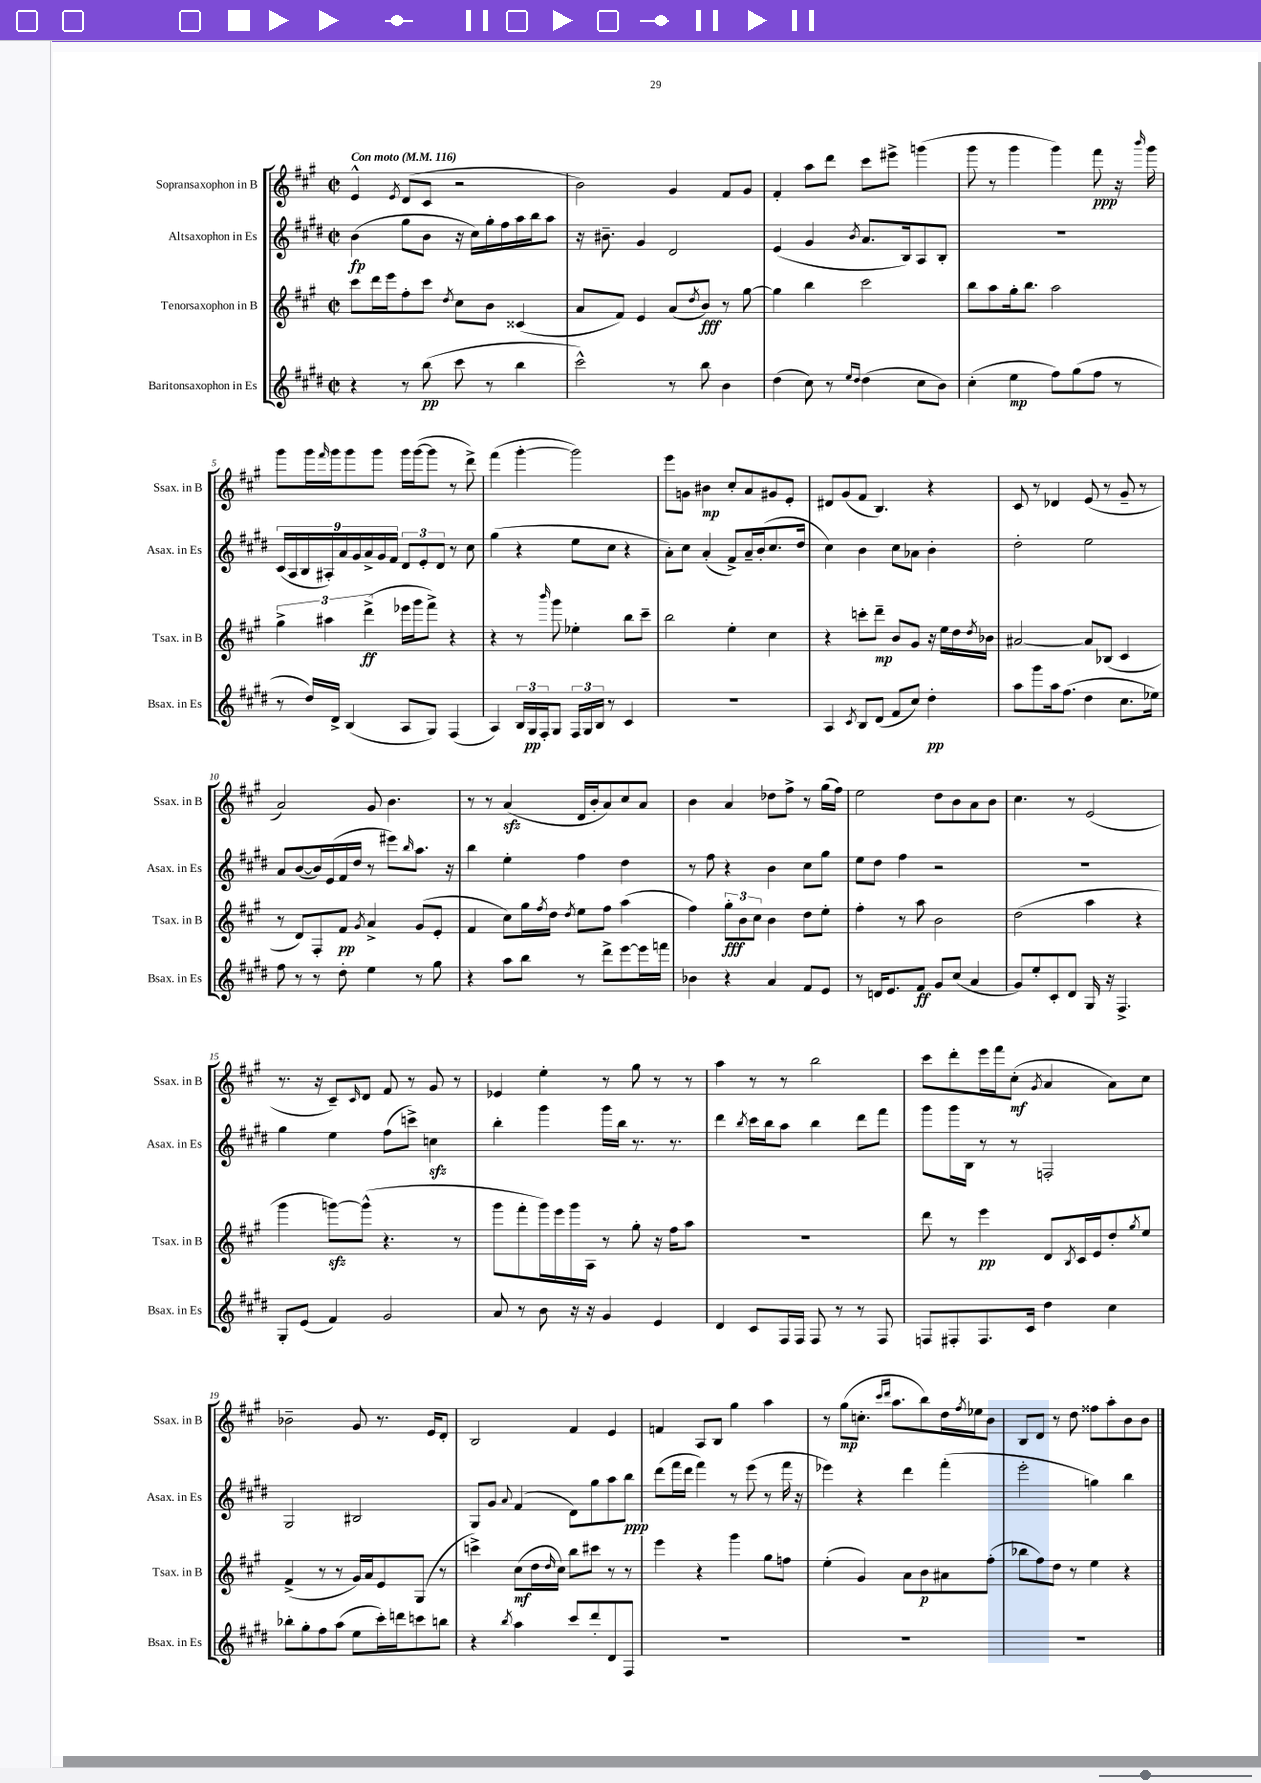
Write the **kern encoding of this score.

**kern	**dynam	**kern	**dynam	**kern	**dynam	**kern	**dynam
*part4	*part4	*part3	*part3	*part2	*part2	*part1	*part1
*staff4	*staff4	*staff3	*staff3	*staff2	*staff2	*staff1	*staff1
*I"Baritonsaxophon in Es	*	*I"Tenorsaxophon in B	*	*I"Altsaxophon in Es	*	*I"Sopransaxophon in B	*
*I'Bsax. in Es	*	*I'Tsax. in B	*	*I'Asax. in Es	*	*I'Ssax. in B	*
*clefG2	*	*clefG2	*	*clefG2	*	*clefG2	*
*k[f#c#g#d#]	*	*k[f#c#g#]	*	*k[f#c#g#d#]	*	*k[f#c#g#]	*
*M2/2	*	*M2/2	*	*M2/2	*	*M2/2	*
*met(c|)	*	*met(c|)	*	*met(c|)	*	*met(c|)	*
*MM116	*	*MM116	*	*MM116	*	*MM116	*
=1	=1	=1	=1	=1	=1	=1	=1
!	!	!	!	!	!	!LO:TX:a:B:t=Con moto	!
4r	.	8ccc#\L	.	(4b\	fp	4e^^/	.
.	.	16ddd\L	.	.	.	.	.
.	.	16eee\J	.	.	.	.	.
.	.	.	.	.	.	8qe/	.
8r	.	8ff#'\	.	8gg#\L	.	(8d/L	.
(8bb\	pp	8ccc#\J	.	8b\J	.	8c#/J	.
.	.	8qdd/	.	.	.	.	.
8ccc#\	.	8cc#\L	.	16r	.	2r	.
.	.	.	.	16cc#\LL)	.	.	.
8r	.	8b\J	.	16gg#'\	.	.	.
.	.	.	.	16ff#\	.	.	.
4bb\	.	(4c##X/	.	16aa\	.	.	.
.	.	.	.	16bb\J	.	.	.
.	.	.	.	8aa\J	.	.	.
=2	=2	=2	=2	=2	=2	=2	=2
2ccc#^^\)	.	8a/L	.	16r	.	2b\)	.
.	.	.	.	8.b#X~\	.	.	.
.	.	8f#/J)	.	.	.	.	.
.	.	4e/	.	4g#/	.	.	.
8r	.	(8a/L	.	2d#/	.	4g#/	.
.	.	8qdd/	.	.	.	.	.
8bb\	.	8b/J)	fff	.	.	.	.
4b\	.	8r	.	.	.	8f#/L	.
.	.	[8gg#\	.	.	.	8g#/J	.
=3	=3	=3	=3	=3	=3	=3	=3
(4dd#\	.	4gg#\]	.	(4e/	.	4f#'/	.
8cc#\)	.	4bb\	.	4g#/	.	8aa\L	.
8r	.	.	.	.	.	8ddd\J	.
16qqee/LL	.	.	.	.	.	.	.
16qqdd#/JJ	.	.	.	8qb/	.	.	.
(4dd#\	.	2ccc#\	.	8.a/L	.	8ccc#\L	.
.	.	.	.	.	.	8eee#X^\J	.
.	.	.	.	16B/k)	.	.	.
8cc#\L	.	.	.	8A/	.	(4gggn\	.
8b\J)	.	.	.	8B'/J	.	.	.
=4	=4	=4	=4	=4	=4	=4	=4
(4cc#'\	.	8bb\L	.	1r	.	8ggg#\	.
.	.	8aa\	.	.	.	8r	.
4ee\	mp	16gg#'\k	.	.	.	4ggg#\	.
.	.	8.bb\J	.	.	.	.	.
8ff#\L)	.	2aa\	.	.	.	4ggg#\)	.
(8gg#\	.	.	.	.	.	.	.
8ff#\J	.	.	.	.	.	8fff#\	ppp
8r	.	.	.	.	.	16r	.
.	.	.	.	.	.	16qqbbb/	.
.	.	.	.	.	.	16ggg#\	.
!!LO:LB:g=z
=5	=5	=5	=5	=5	=5	=5	=5
8r	.	6gg#^\	.	(18c#/LL	.	8ggg#\L	.
.	.	.	.	18A/	.	.	.
.	.	.	.	18B/	.	.	.
16dd#/LL)	.	.	.	.	.	16ggg#\L	.
.	.	6aa#X\	.	18A#X'/)	.	.	.
.	.	.	.	.	.	16qqfff#/	.
16d#^/JJ	.	.	.	.	.	16ggg#\J	.
.	.	.	.	18a/	.	.	.
(4B/	.	.	.	.	.	8ggg#\	.
.	.	.	.	18g#/	.	.	.
.	.	(6ddd^\	ff	18a^/	.	.	.
.	.	.	.	.	.	8ggg#\J	.
.	.	.	.	18g#/	.	.	.
.	.	.	.	18f#/JJ	.	.	.
8A/L	.	16eee-X\LL	.	12d#/L	.	16ggg#\LL	.
.	.	16ggg#\J	.	.	.	([16ggg#\J	.
.	.	.	.	12e'/	.	.	.
8G#/J)	.	8fff#^\J)	.	.	.	8ggg#\J]	.
.	.	.	.	12d#/J	.	.	.
(4F#/	.	4r	.	8r	.	8r	.
.	.	.	.	8cc#\	.	8ddd^\)	.
=6	=6	=6	=6	=6	=6	=6	=6
4A/)	.	4r	.	(4gg#\	.	(4fff#\	.
24B/LL	.	8r	.	4r	.	[4ggg#'\	.
24G#/	pp	.	.	.	.	.	.
24F#'/J	.	.	.	.	.	.	.
.	.	16qqbbb/	.	.	.	.	.
8G#/J	.	8ggg#\	.	.	.	.	.
24F#/LL	.	4ee-X'\	.	8ee\L	.	2ggg#\])	.
24G#/	.	.	.	.	.	.	.
24B/JJ	.	.	.	.	.	.	.
8r	.	.	.	8cc#\J	.	.	.
4c#/	.	8bb\L	.	4r	.	.	.
.	.	8ccc#~\J	.	.	.	.	.
=7	=7	=7	=7	=7	=7	=7	=7
1r	.	2bb\	.	8a'\L)	.	8eee\L	.
.	.	.	.	8cc#\J	.	8gn\J	.
.	.	.	.	(4a'/	.	4b#X\	mp
.	.	4ee'\	.	8f#^/L)	.	8cc#'/L	.
.	.	.	.	16a~/L	.	8a/	.
.	.	.	.	(16b'/J	.	.	.
.	.	4cc#\	.	8.cc#/	.	8g#X/	.
.	.	.	.	.	.	8e'/J	.
.	.	.	.	16dd#/Jk	.	.	.
=8	=8	=8	=8	=8	=8	=8	=8
4A/	.	4r	.	4cc#\)	.	8d#X/L	.
.	.	.	.	.	.	(8g#/	.
8qc#/	.	.	.	.	.	.	.
8B/L	.	8cccn'\L	.	4b\	.	8f#/J	.
(8d#/J	.	8ddd~\J	mp	.	.	4.B/)	.
8f#/L	.	8b/L	.	8cc#\L	.	.	.
8cc#/J)	.	8g#/J	.	8a-X\J	.	.	.
4dd#'\	pp	16r	.	4b'\	.	4r	.
.	.	16ee\LL	.	.	.	.	.
.	.	16dd\	.	.	.	.	.
.	.	8qdd/	.	.	.	.	.
.	.	16b-X\JJ	.	.	.	.	.
=9	=9	=9	=9	=9	=9	=9	=9
8aa\L	.	[2a#X/	.	2dd#'\	.	8c#/	.
8ggg#\	.	.	.	.	.	8r	.
16aa\k	.	.	.	.	.	4d-X/	.
(8.ff#\J	.	.	.	.	.	.	.
4dd#\	.	8a#/L]	.	2ee\	.	(8e/	.
.	.	(8B-X/J	.	.	.	8r	.
8.cc#\L	.	4c#/	.	.	.	8g#~/	.
.	.	.	.	.	.	8r	.
16ee-X\Jk)	.	.	.	.	.	.	.
!!LO:LB:g=z
=10	=10	=10	=10	=10	=10	=10	=10
8ff#\	.	8r	.	8a/L	.	2a/)	.
8r	.	8d/L)	.	([8b/	.	.	.
8r	.	8F#'/	.	16b/L])	.	.	.
.	.	.	.	(16e/	.	.	.
8dd#'\	.	8f#/J	pp	16f#/	.	.	.
.	.	.	.	16dd#/JJ	.	.	.
.	.	8qg#/	.	.	.	.	.
4ee\	.	4a^/	.	8r	.	8g#/	.
.	.	.	.	8eee#X\L)	.	4.b\	.
.	.	.	.	16qqbb/	.	.	.
8r	.	(8g#/L	.	8.aa\J	.	.	.
8gg#\	.	8e'/J	.	.	.	.	.
.	.	.	.	16r	.	.	.
=11	=11	=11	=11	=11	=11	=11	=11
4r	.	4f#/	.	4bb\	.	8r	.
.	.	.	.	.	.	8r	.
8aa\L	.	8cc#\L)	.	4ee'\	.	(4azz/	.
8bb\J	.	16gg#\L	.	.	.	.	.
.	.	8qff#/	.	.	.	.	.
.	.	16dd\JJ	.	.	.	.	.
.	.	8qdd/	.	.	.	.	.
8r	.	8ee\L	.	4ff#\	.	16d/LL	.
.	.	.	.	.	.	16b'/J	.
8ddd#^\L	.	8ff#\J	.	.	.	8a/)	.
[8eee\	.	(4aa\	.	4dd#\	.	8cc#/	.
16eee\L]	.	.	.	.	.	8a/J	.
16fffn\JJ	.	.	.	.	.	.	.
=12	=12	=12	=12	=12	=12	=12	=12
4b-X\	.	4ff#\)	.	8r	.	4b\	.
.	.	.	.	8ff#\	.	.	.
4r	.	12gg#'\L	fff	4r	.	4a/	.
.	.	12b\	.	.	.	.	.
.	.	12cc#\J	.	.	.	.	.
4a/	.	4b\	.	4b\	.	8dd-X\L	.
.	.	.	.	.	.	8ff#^\J	.
8f#/L	.	8dd\L	.	8cc#\L	.	8r	.
8e/J	.	8ee'\J	.	8gg#\J	.	(16gg#\LL	.
.	.	.	.	.	.	16ff#\JJ)	.
=13	=13	=13	=13	=13	=13	=13	=13
8r	.	4ff#'\	.	8ee\L	.	2ee\	.
16dn/KL	.	.	.	8dd#\J	.	.	.
8.e/	.	.	.	.	.	.	.
.	.	8r	.	4ff#\	.	.	.
8f#/J	ff	8aa\	.	.	.	.	.
8g#/L	.	2b\	.	2r	.	8dd\L	.
(8cc#/J	.	.	.	.	.	8b\	.
4a/	.	.	.	.	.	8a\	.
.	.	.	.	.	.	8b\J	.
=14	=14	=14	=14	=14	=14	=14	=14
8g#/L)	.	(2dd\	.	1r	.	4.cc#\	.
8ee'/	.	.	.	.	.	.	.
8c#'/	.	.	.	.	.	.	.
8d#/J	.	.	.	.	.	8r	.
16G#/	.	4aa\	.	.	.	(2e/	.
16r	.	.	.	.	.	.	.
4.F#^/	.	.	.	.	.	.	.
.	.	4r	.	.	.	.	.
!!LO:LB:g=z
=15	=15	=15	=15	=15	=15	=15	=15
8G#'/L	.	4ggg#\	.	4gg#\	.	8.r	.
(8e/J	.	.	.	.	.	.	.
.	.	.	.	.	.	16r	.
4f#/)	.	[8gggnzz\L)	.	4ee\	.	8c#~/L)	.
.	.	.	.	.	.	16qqc#/	.
.	.	(8ggg^^\J]	.	.	.	8d/J	.
2g#/	.	4.r	.	(8ff#\L	.	8f#/	.
.	.	.	.	8cccn^\J)	.	8r	.
.	.	.	.	4ccnzz\	.	8g#/	.
.	.	8r	.	.	.	8r	.
=16	=16	=16	=16	=16	=16	=16	=16
8a/	.	8ggg#\L	.	4bb'\	.	4e-X/	.
8r	.	8fff#'\	.	.	.	.	.
8b\	.	16ggg#\L)	.	4ggg#\	.	4ee'\	.
.	.	16eee\	.	.	.	.	.
16r	.	16ggg#\	.	.	.	.	.
16r	.	16A\JJ	.	.	.	.	.
4g#/	.	8r	.	16ggg#\LL	.	8r	.
.	.	.	.	16bb\JJ	.	.	.
.	.	8gg#'\	.	8.r	.	8gg#\	.
4e/	.	16r	.	.	.	8r	.
.	.	16ff#\KL	.	8.r	.	.	.
.	.	8aa\J	.	.	.	8r	.
=17	=17	=17	=17	=17	=17	=17	=17
4d#/	.	1r	.	4ddd#\	.	4aa\	.
.	.	.	.	8qbb/	.	.	.
8c#/L	.	.	.	16ccc#\LL	.	8r	.
.	.	.	.	16bb\J	.	.	.
16F#/L	.	.	.	8aa\J	.	8r	.
16F#/JJ	.	.	.	.	.	.	.
8F#/	.	.	.	4bb\	.	2bb\	.
8r	.	.	.	.	.	.	.
8r	.	.	.	8ddd#\L	.	.	.
8F#/	.	.	.	8fff#\J	.	.	.
=18	=18	=18	=18	=18	=18	=18	=18
8Fn/L	.	8ddd\	.	8ggg#\L	.	8ccc#\L	.
8F#X'/	.	8r	.	16ggg#\L	.	8ddd'\	.
.	.	.	.	16B\JJ	.	.	.
8.F#/	.	4eee\	pp	8r	.	16eee\L	.
.	.	.	.	.	.	16fff#\J	.
.	.	.	.	8r	.	(8cc#'\J	mf
16c#/Jk	.	.	.	.	.	.	.
.	.	.	.	.	.	8qg#/	.
4dd#\	.	8d/L	.	2Fn'/	.	4a/	.
.	.	8qB/	.	.	.	.	.
.	.	16c#/L	.	.	.	.	.
.	.	16e/J	.	.	.	.	.
4cc#\	.	8dd'/	.	.	.	8a\L)	.
.	.	8qgg#/	.	.	.	.	.
.	.	8ee/J	.	.	.	8cc#\J	.
!!LO:LB:g=z
=19	=19	=19	=19	=19	=19	=19	=19
8bb-X'\L	.	(4f#^/	.	2G#/	.	2b-X~\	.
8gg#'\	.	.	.	.	.	.	.
8ff#\	.	8r	.	.	.	.	.
(8aa\J	.	8r	.	.	.	.	.
8ee\L	.	16g#/LL)	.	2B#X/	.	8g#/	.
.	.	16a/J	.	.	.	.	.
16ccc#'\L)	.	8e/	.	.	.	8.r	.
16dddn\J	.	.	.	.	.	.	.
8cccn\	.	(8G#/J	.	.	.	.	.
.	.	.	.	.	.	16e/KL	.
8bbn\J	.	8r	.	.	.	8d'/J	.
=20	=20	=20	=20	=20	=20	=20	=20
4r	.	4cccn^\)	.	8G#/L	.	2B/	.
.	.	.	.	8g#/J	.	.	.
8qbb/	.	.	.	8qqa/	.	.	.
4aa\	.	(8cc#\L	mf	(4f#/	.	.	.
.	.	16dd\L	.	.	.	.	.
.	.	16qqdd/	.	.	.	.	.
.	.	16cc#\JJ)	.	.	.	.	.
8ccc#/L	.	8bb\L	.	8d#\L)	.	4f#/	.
8ddd#'/	.	8ccc#X\J	.	8gg#\	.	.	.
8d#/	.	8r	.	8aa\	.	4e/	.
8F#/J	.	8r	.	8bb\J	ppp	.	.
=21	=21	=21	=21	=21	=21	=21	=21
1r	.	4eee\	.	(8ddd#\L	.	4fn/	.
.	.	.	.	16fff#\L	.	.	.
.	.	.	.	16ddd#\JJ	.	.	.
.	.	4r	.	4fff#\)	.	8A/L	.
.	.	.	.	.	.	8B/J	.
.	.	4ggg#\	.	8r	.	4gg#\	.
.	.	.	.	(8eee\	.	.	.
.	.	8gg#\L	.	8r	.	4aa\	.
.	.	8ffn\J	.	16fff#\	.	.	.
.	.	.	.	16r	.	.	.
=22	=22	=22	=22	=22	=22	=22	=22
1r	.	(4ee'\	.	4eee-X\)	.	8r	.
.	.	.	.	.	.	(8gg#\L	mp
.	.	4g#/)	.	4r	.	8.ccn'\J	.
.	.	.	.	.	.	16qqccc#/LL	.
.	.	.	.	.	.	16qqddd/JJ	.
.	.	.	.	.	.	8.aa\L	.
.	.	8a\L	.	4ddd#\	.	.	.
.	.	8b\	p	.	.	8bb\)	.
.	.	8a#X\	.	(4fff#'\	.	16dd\L	.
.	.	.	.	.	.	8qff#/	.
.	.	.	.	.	.	16ee-X\J	.
.	.	(8ff#'\J	.	.	.	8b\J	.
=23	=23	=23	=23	=23	=23	=23	=23
1r	.	8bb-X\L	.	2eee'\	.	8B/L	.
.	.	8ff#\)	.	.	.	8d/J	.
.	.	8dd\J	.	.	.	8r	.
.	.	8r	.	.	.	8dd\	.
.	.	4ee\	.	4ggn\)	.	8ff##X\L	.
.	.	.	.	.	.	8aa'\	.
.	.	4r	.	4bb\	.	8b\	.
.	.	.	.	.	.	8b\J	.
==	==	==	==	==	==	==	==
*-	*-	*-	*-	*-	*-	*-	*-
